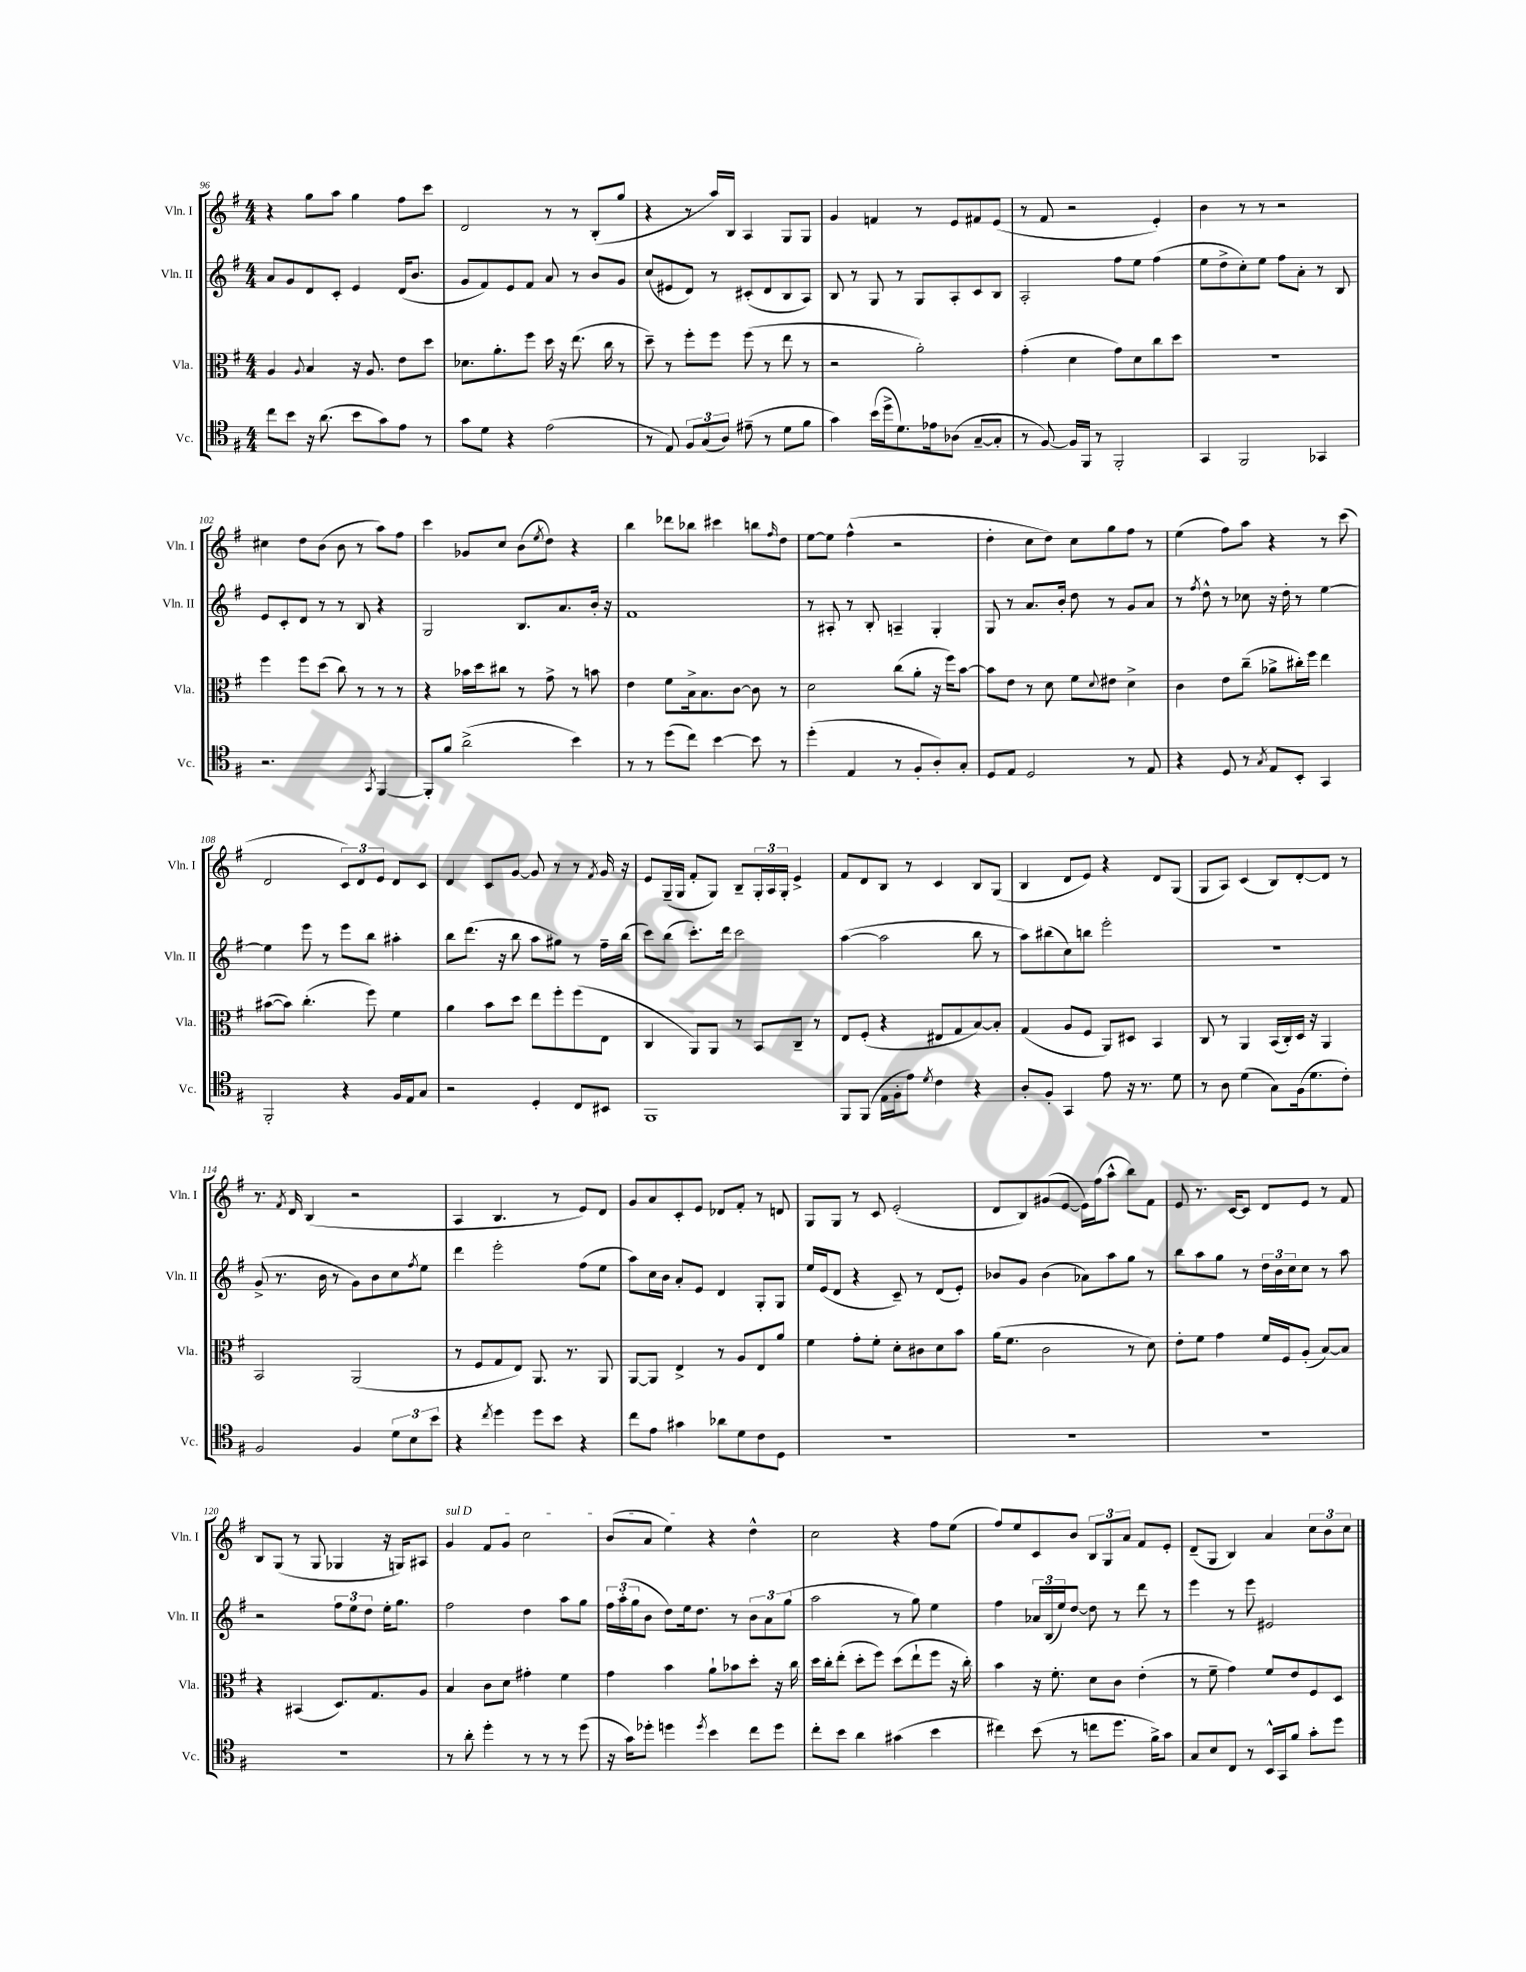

**kern	**kern	**kern	**kern
*staff4	*staff3	*staff2	*staff1
*clefC4	*clefC3	*clefG2	*clefG2
*k[f#]	*k[f#]	*k[f#]	*k[f#]
*M4/4	*M4/4	*M4/4	*M4/4
8cc	4A	8a	4r
8b	.	8g	.
.	8qqA	.	.
16r	4B	8d	8gg
(8.a	.	.	.
.	.	8c'	8aa
8b	16r	4e	4gg
.	8.A	.	.
8g)	.	.	.
8e	8e	(16d	8ff#
.	.	8.b	.
8r	8dd	.	8ccc
=	=	=	=
8g	8.d-	8g	2d
8d	.	8f#)	.
.	8.a'	.	.
4r	.	8e	.
.	8ff#	8f#	.
(2e	16dd	8a	8r
.	16r	.	.
.	(8.ee	8r	8r
.	.	8b	(8B'
.	16cc	.	.
.	8r	8g	8gg
=	=	=	=
8r	8dd~)	(8cc	4r
8E)	8r	8e#	.
12F#	8ff#'	8d)	8r
(12G	.	.	.
.	8ff#	8r	16aa)
12A)	.	.	.
.	.	.	16B
(8e#~	(8ff#	(8c#'	4A
8r	8r	8d	.
8d	8ee	8B	8G
8f#	8r	8A)	8G
=	=	=	=
4g)	2r	8B	4g
.	.	8r	.
(16b	.	8G	4f
16dd^	.	.	.
8.d)	.	8r	.
.	2a')	8G	8r
16e-	.	.	.
(8A-	.	8A'	8e
[8G~	.	8c	8f#
8G']	.	8B	(8e
=	=	=	=
8r	(4g'	2A'	8r
[8F#)	.	.	8f#
16F#]	4d	.	2r
16FF#	.	.	.
8r	.	.	.
2FF#'	8g)	8ff#	.
.	8d	8ee	.
.	8cc	(4ff#	4e')
.	8dd	.	.
=	=	=	=
4GG	1r	8ee	4b
.	.	8dd^	.
2FF#	.	8cc')	8r
.	.	8ee	8r
.	.	8ff#	2r
.	.	8a'	.
4GG-	.	8r	.
.	.	8B	.
=	=	=	=
2.r	4ff#	8e	4cc#
.	.	8c'	.
.	8ff#	8d	8dd
.	(8dd	8r	(8b
.	8cc)	8r	8b
.	8r	8B	8r
8qGG	.	.	.
[4FF#	8r	4r	8aa)
.	8r	.	8ff#
=	=	=	=
8FF#']	4r	2G	4ccc
8f#	.	.	.
(2a^	16b-	.	8g-
.	16dd	.	.
.	8cc#	.	8cc
.	8r	8.B	(8b
.	.	.	8qee
.	8g^	.	8dd)
.	.	8.a	.
4b)	8r	.	4r
.	8b	16b'	.
.	.	16r	.
=	=	=	=
8r	4e	1f#	4bb
8r	.	.	.
(8dd	8f#	.	8ddd-
8cc)	16B^	.	8bb-
.	8.B	.	.
[4b	.	.	4ccc#
.	[8c	.	.
8b]	8c]	.	8bb
.	.	.	16qqff#
8r	8r	.	8dd
=	=	=	=
(4dd'	2d	8r	[8ee
.	.	8A#'	8ee]
4E	.	8r	(4ff#^^
.	.	8B'	.
8r	(8cc	4A~	2r
8F#'	8a'	.	.
8A')	16r	4G'	.
.	16ff#)	.	.
8G'	[8b	.	.
=	=	=	=
8D	8b]	8G	4dd'
8E	8e	8r	.
2D	8r	8.a	8cc
.	8d	.	8dd)
.	.	16b'	.
.	8f#	8dd	8cc
.	8qqd	.	.
.	8e#	8r	8gg
8r	4d^	8g	8ff#
8E	.	8a	8r
=	=	=	=
4r	4c	8r	(4ee
.	.	8qff#	.
.	.	8dd^^	.
8D	8e	8r	8ff#)
8r	(8cc~	8cc-	8aa
8qG	.	.	.
8E	8a-^	16r	4r
.	.	16dd'	.
8BB'	16cc#')	8r	.
.	16ff#	.	.
4GG	4ee	[4ee	8r
.	.	.	(8ccc
=	=	=	=
2FF#'	([8b#	4ee]	2d
.	8b#])	.	.
.	(4.cc'	8eee	.
.	.	8r	.
4r	.	8eee	12c)
.	.	.	12d
.	8ff#)	8bb	.
.	.	.	12e
16F#	4f#	4aa#'	8d
16E	.	.	.
8G	.	.	8c
=	=	=	=
2r	4a	8bb	4d
.	.	(8.ddd	.
.	8b	.	8c
.	.	16r	.
.	8dd	8bb	[8g
4D'	8ee	8aa	8g]
.	8ff#'	8gg#)	8r
8C	(8ff#	8r	8r
.	.	.	8qf#
8BB#	8E	16ff#~	16g
.	.	(16bb	16r
=	=	=	=
1FF#	4C	8ccc)	8e
.	.	(8bb	(16G~
.	.	.	16G
.	8AA)	8.ccc')	8f#'
.	8AA	.	8G)
.	.	16ddd	.
.	8r	2ccc	8B~
.	8BB	.	24G'
.	.	.	24A
.	.	.	24G'
.	8C~	.	4e^
.	8r	.	.
=	=	=	=
8FF#	8E	([4aa	8f#
(8FF#	(8F#'	.	8d
16E	4r	2aa]	8B
16F#'	.	.	.
8e)	.	.	8r
8qd	.	.	.
4c	8E#	.	4c
.	8G	.	.
4r	[8B)	8bb	8B
.	8B']	8r	(8G
=	=	=	=
8A'	(4G	8aa)	4B
8F#'	.	(8bb#	.
4GG	8A	8cc)	8d
.	8F#	8bb	8e)
8e	8AA)	2eee'	4r
16r	8D#	.	.
8.r	.	.	.
.	4BB	.	8d
8d	.	.	(8G
=	=	=	=
8r	8C	1r	8G
8A	8r	.	8A)
(4d	4AA	.	(4c
8G)	(16BB	.	8B)
.	16C')	.	.
(16F#	16D	.	[8d'
8.d	16r	.	.
.	4AA	.	8d]
8c')	.	.	8r
=	=	=	=
2F#	2BB	(8g^	8.r
.	.	8.r	.
.	.	.	8qf#
.	.	.	16d
.	.	.	(4B
.	.	16b	.
.	.	8r	.
4F#	(2AA	8g)	2r
.	.	8b	.
12d	.	8cc	.
12B	.	.	.
.	.	8qff#	.
.	.	8ee	.
12b	.	.	.
=	=	=	=
4r	8r	4ddd	4A
.	8F#	.	.
8qcc	.	.	.
4dd	8G	2eee'	4.B
.	8E)	.	.
8dd	8.AA	.	.
8b	.	.	8r
.	8.r	.	.
4r	.	(8ff#	8e)
.	8AA	8ee	8d
=	=	=	=
8cc	[8AA	8aa)	8g
8e	8AA]	16cc	8a
.	.	16b	.
4g#	4E^	8a'	8c'
.	.	8e	8e
8a-	8r	4d	8d-
8d	8A	.	8f#'
8c	8E	8G'	8r
8D	8a	8G	8d
=	=	=	=
1r	4f#	16ee	8G
.	.	(16e	.
.	.	8d	8G
.	8g'	4r	8r
.	8f#'	.	8c
.	8d'	8c~)	(2e'
.	8c#	8r	.
.	8d	(8d	.
.	8b	8e')	.
=	=	=	=
1r	(16a	8b-	8d
.	8.f#	.	.
.	.	8g	8B)
.	2c	(4b-	(8g#
.	.	.	[8e
.	.	8a-)	16e])
.	.	.	(16ff#
.	.	8aa	8aa^^
.	8r	8gg	8bb)
.	8d)	8r	8f#
=	=	=	=
1r	8e'	8bb	8e
.	8f#	8aa	8.r
.	4g	8gg	.
.	.	.	[16c
.	.	8r	8c]
.	16f#	24dd	8d
.	.	24b	.
.	16F#	.	.
.	.	24cc	.
.	(8A'	8cc	8e
.	[8B)	8r	8r
.	8B]	8aa	8f#
=	=	=	=
1r	4r	2r	8B
.	.	.	(8G
.	(4BB#	.	8r
.	.	.	8G
.	8.D)	12ff#	4G-
.	.	12ee	.
.	.	12dd	.
.	8.G	.	.
.	.	16ee'	16r
.	.	8.gg	16G)
.	8A	.	8A#
=	=	=	=
8r	4B	2ff#	4g
8a'	.	.	.
4dd'	8c	.	8f#
.	8d	.	8g
8r	4g#'	4dd	2cc
8r	.	.	.
8r	4f#	8aa	.
(8dd	.	8gg	.
=	=	=	=
16r	4g	24ff#	(8b
.	.	(24aa'	.
16g)	.	.	.
.	.	24gg	.
8dd-'	.	8b	8a
4dd	4b	8dd)	4ee)
.	.	16ee	.
.	.	8.dd	.
8qdd	.	.	.
4b	8a`	.	4r
.	8b-	8r	.
8cc	8dd'	12b	4dd^^
.	.	12a	.
8dd	16r	.	.
.	.	(12gg	.
.	16cc	.	.
=	=	=	=
8cc'	16dd	2aa	2cc
.	16cc'	.	.
8b	(8ee'	.	.
4a	8dd'	.	.
.	8ff#)	.	.
(4g#	(8dd	8r	4r
.	8ee`	8gg)	.
4b	8ff#	4ee	8ff#
.	16r	.	(8ee
.	16cc')	.	.
=	=	=	=
4cc#)	4b	4ff#	8ff#)
.	.	.	8ee
(8b	16r	24a-	8c
.	.	(24B	.
.	8.f#'	.	.
.	.	24ee)	.
8r	.	[8dd	8b
8cc	8d	8dd]	12B
.	.	.	12G
8.dd	8c	8r	.
.	.	.	12a
.	(4e'	8ddd	8f#
16f#^)	.	.	.
8g	.	8r	8e'
=	=	=	=
8G	8r	4eee	(8d~
8B	8f#~	.	8G
8C	4g)	8r	4B)
8r	.	8eee	.
16BB^^	8f#	2e#	4a
16GG	.	.	.
8f#	8e	.	.
8g'	8F#	.	12cc
.	.	.	12b
8dd	8D	.	.
.	.	.	12cc
==	==	==	==
*-	*-	*-	*-
